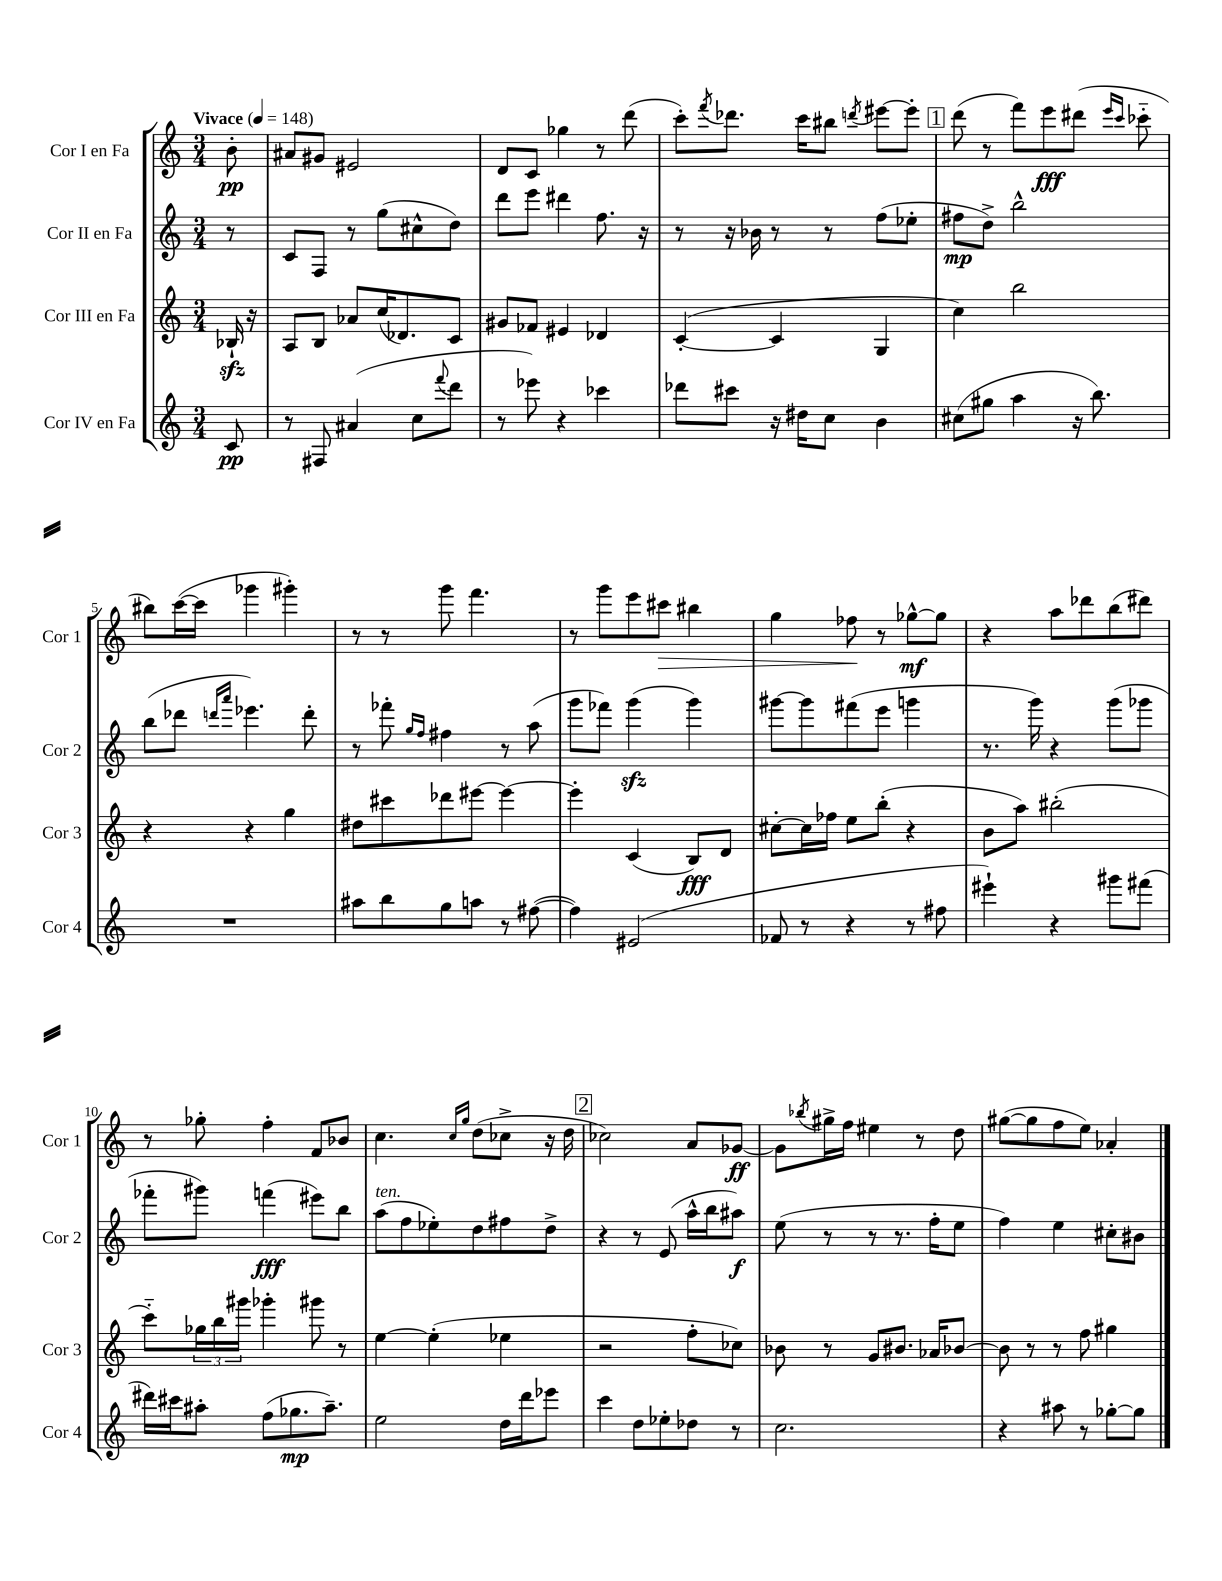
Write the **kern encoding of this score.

**kern	**kern	**kern	**kern
*staff4	*staff3	*staff2	*staff1
*clefG2	*clefG2	*clefG2	*clefG2
*k[]	*k[]	*k[]	*k[]
*M3/4	*M3/4	*M3/4	*M3/4
*MM148	*MM148	*MM148	*MM148
8c/	16B-`/	8r	8b'\
.	16r	.	.
=	=	=	=
8r	8A/L	8c/L	8a#/L
8F#/	8B/J	8F/J	8g#/J
(4a#/	8a-/L	8r	2e#/
.	(16cc/K	(8gg\L	.
.	8.d-/)	.	.
8cc\L	.	8cc#^^\	.
8qqfff/	.	.	.
8ddd\J	8c/J	8dd\J)	.
=	=	=	=
8r	8g#/L	8ddd\L	8d/L
8eee-\)	8f-/J	8eee\J	8c/J
4r	4e#/	4ddd#\	4gg-\
4ccc-\	4d-/	8.ff\	8r
.	.	.	(8ddd\
.	.	16r	.
=	=	=	=
8ddd-\L	([4c'/	8r	8ccc'\L)
.	.	.	8qfff/
8ccc#\J	.	16r	8.ddd-\J
.	.	16b-\	.
16r	4c/]	8r	.
16dd#\LK	.	.	16ccc\LK
8cc\J	.	8r	8bb#\J
.	.	.	8qddd/
4b\	4G/	(8ff\L	[8eee#\L
.	.	8ee-'\J	8eee#'\]J
=	=	=	=
(8cc#\L	4cc\)	8ff#\L	(8ddd\
8gg#\J	.	8dd^\J)	8r
4aa\	2bb\	2bb^^\	8fff\L)
.	.	.	8eee\
16r	.	.	(8ddd#\J
8.bb\)	.	.	.
.	.	.	16qqeee/LL
.	.	.	16qqccc/JJ
.	.	.	8ccc-'~\
=	=	=	=
2.r	4r	(8bb\L	8bb#\L)
.	.	8ddd-\J	([16ccc\L
.	.	.	16ccc\]JJ
.	.	16qqddd/LL	.
.	.	16qqaaa/JJ	.
.	4r	4.eee-\)	4ggg-\
.	4gg\	.	4ggg#'\)
.	.	8ddd'\	.
=	=	=	=
8aa#\L	8dd#\L	8r	8r
8bb\	8ccc#\	8fff-'\	8r
.	.	16qqgg/LL	.
.	.	16qqff/JJ	.
8gg\	8ddd-\	4ff#\	8ggg\
8aa\J	[8eee#\J	.	4.fff\
8r	4eee#\_	8r	.
([8ff#\	.	(8aa\	.
=	=	=	=
4ff#\])	4eee#'\]	8ggg\L	8r
.	.	8fff-\J)	8ggg\L
(2e#/	(4c/	(4ggg\	8eee\
.	.	.	8ccc#\J
.	8B/L)	4ggg\)	4bb#\
.	8d/J	.	.
=	=	=	=
8f-/	[8cc#'\L	[8ggg#\L	4gg\
8r	16cc#\]L	8ggg#\]	.
.	16ff-\JJ	.	.
4r	8ee\L	(8fff#\	8ff-\
.	(8bb'\J	8eee\J	8r
8r	4r	4ggg\	[8gg-^^\L
8ff#\	.	.	8gg-\]J
=	=	=	=
4eee#`\)	8b\L	8.r	4r
.	8aa\J)	.	.
.	.	16ggg\)	.
4r	(2bb#'\	4r	8aa\L
.	.	.	8ddd-\
8ggg#\L	.	(8ggg\L	(8bb\
(8fff#\J	.	8ggg-\J	8ddd#\J)
=	=	=	=
16ddd#\LL)	8ccc'~\L)	8fff-'\L	8r
16ccc#\J	.	.	.
8aa#'\J	24gg-\L	8ggg#\J)	8gg-'\
.	24bb\	.	.
.	24ggg#\JJ	.	.
(8ff\L	4ggg-'\	(4fff\	4ff'\
8.gg-\	.	.	.
.	8ggg#\	8eee#\L)	8f/L
8.aa#~\J)	.	.	.
.	8r	8bb\J	8b-/J
=	=	=	=
2ee\	[4ee\	(8aa\L	4.cc\
.	.	8ff\	.
.	(4ee'\]	8ee-'\)	.
.	.	.	16qqcc/LL
.	.	.	16qqgg/JJ
.	.	8dd\	(8dd\L
16dd\LL	4ee-\	8ff#\	8cc-^\J
16ddd\J	.	.	.
8eee-\J	.	8dd^\J	16r
.	.	.	16dd\
=	=	=	=
4ccc\	2r	4r	2cc-\)
8dd\L	.	8r	.
8ee-'\	.	(8e/	.
8dd-\J	8ff'\L	16aa^^\LL	8a/L
.	.	16bb\J	.
8r	8cc-\J)	8aa#\J)	[8g-/J
=	=	=	=
2.cc\	8b-\	(8ee\	8g-\]L
.	.	.	8qbb-/
.	8r	8r	16gg#^\L
.	.	.	16ff\JJ
.	8g/L	8r	4ee#\
.	8.b#/J	8.r	.
.	.	.	8r
.	16a-/LK	16ff'\LK	.
.	[8b-/J	8ee\J	8dd\
=	=	=	=
4r	8b-\]	4ff\)	([8gg#\L
.	8r	.	8gg#\]
8aa#\	8r	4ee\	8ff\
8r	8ff\	.	8ee\J)
[8gg-'\L	4gg#\	8cc#'\L	4a-'/
8gg-\]J	.	8b#\J	.
==	==	==	==
*-	*-	*-	*-
